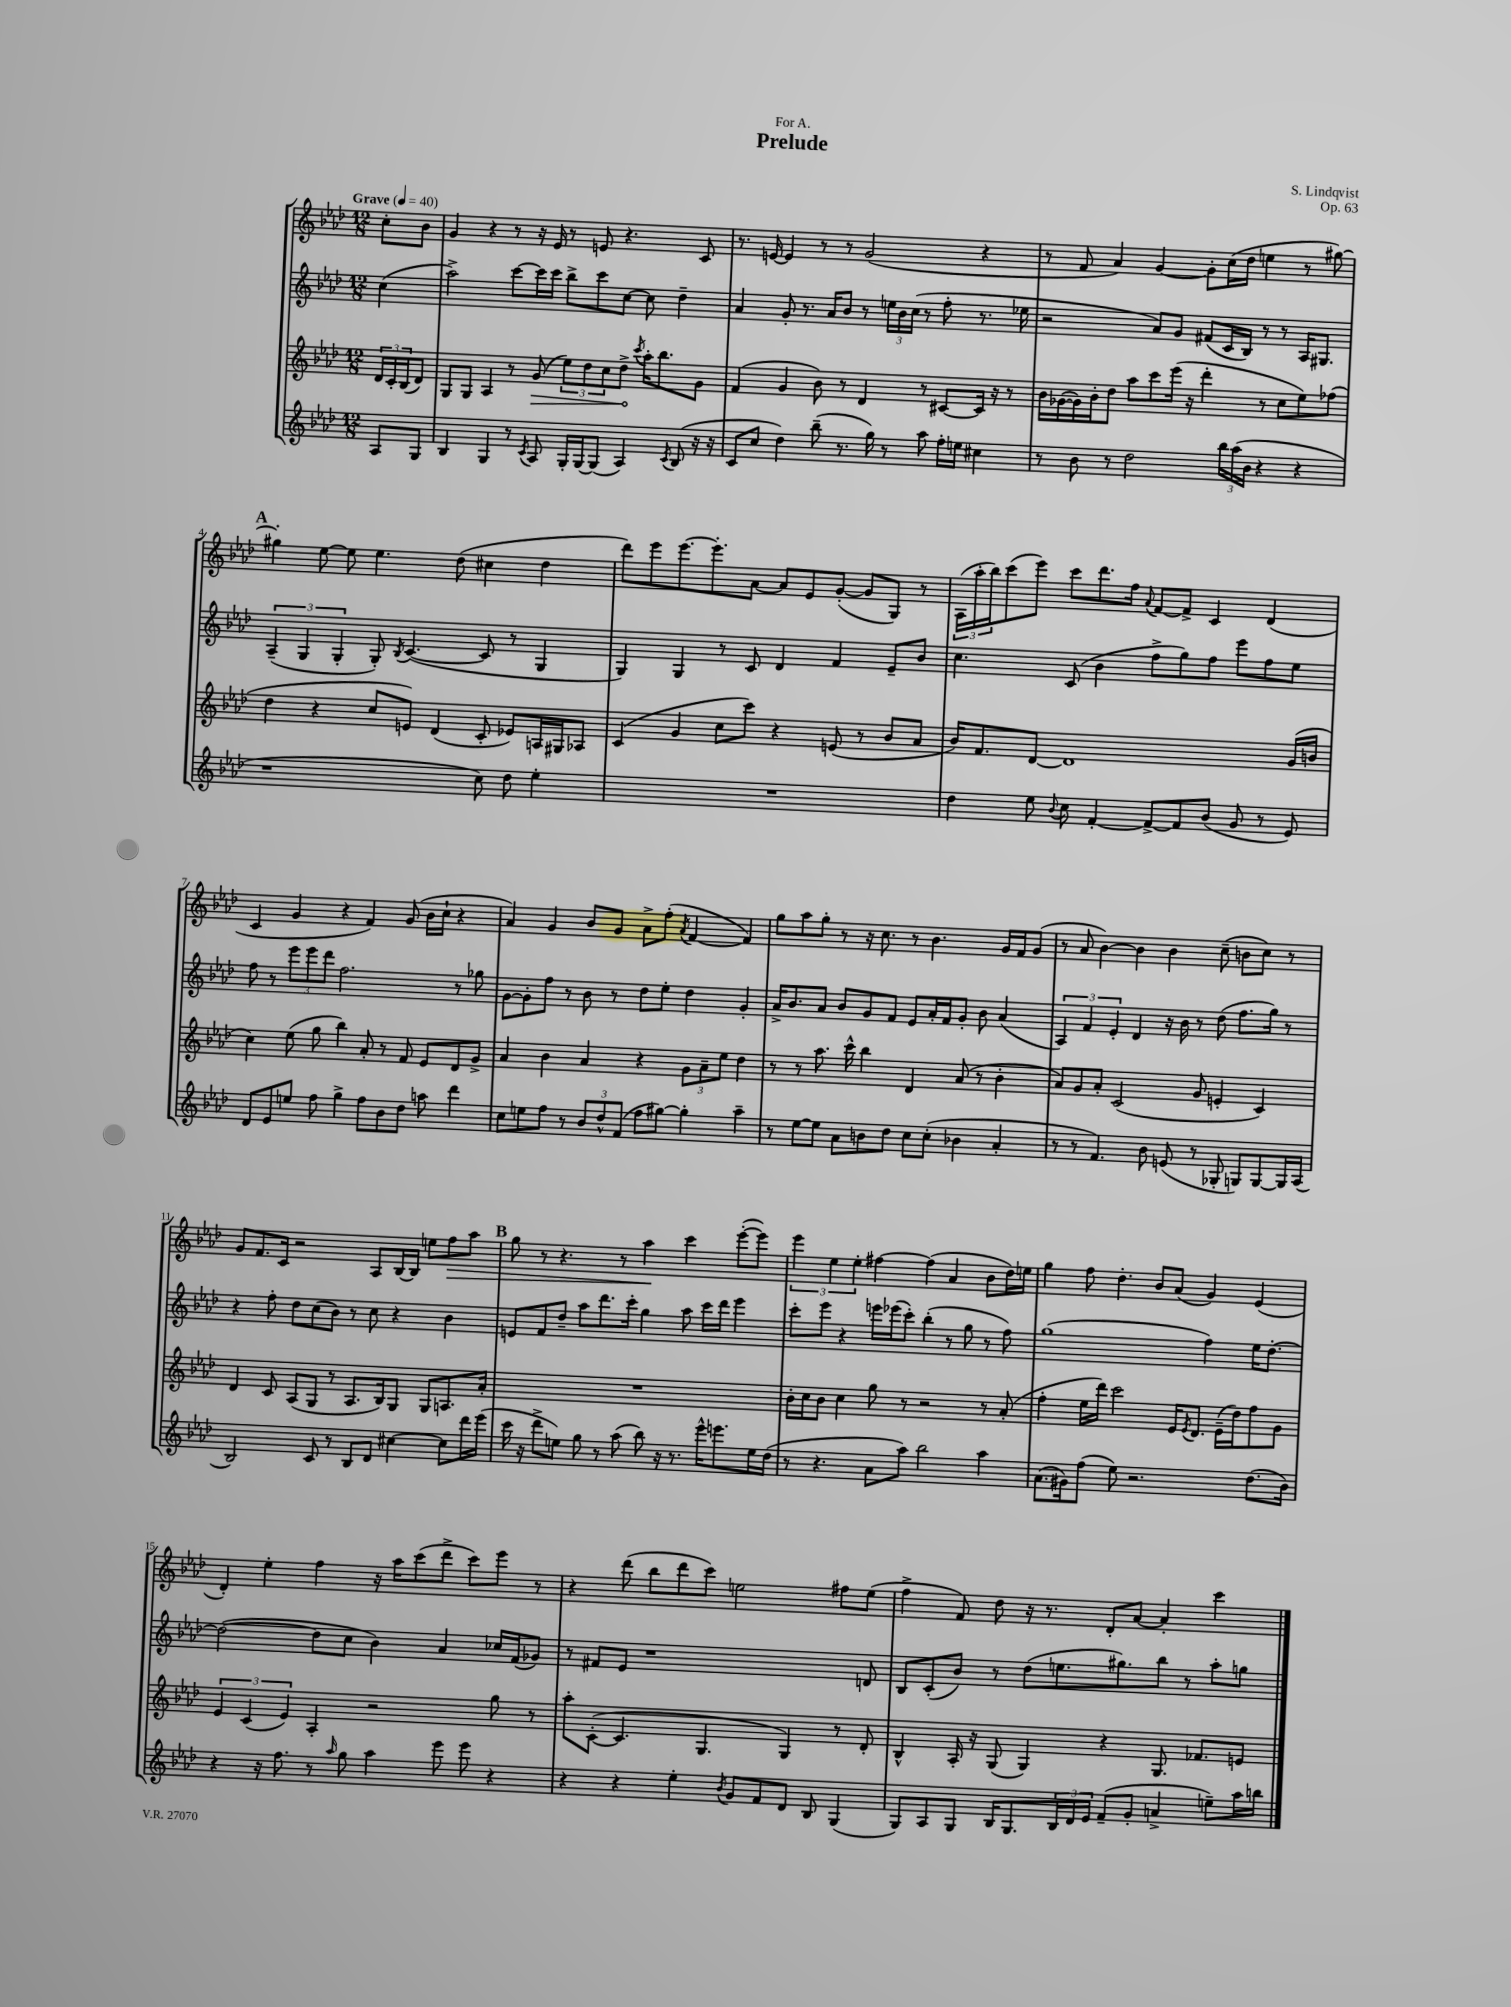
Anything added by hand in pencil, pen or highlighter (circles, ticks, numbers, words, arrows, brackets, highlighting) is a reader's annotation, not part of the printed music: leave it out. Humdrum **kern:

**kern	**kern	**dynam	**kern	**kern	**dynam
*part4	*part3	*part3	*part2	*part1	*part1
*staff4	*staff3	*staff3	*staff2	*staff1	*staff1
*clefG2	*clefG2	*	*clefG2	*clefG2	*
*k[b-e-a-d-]	*k[b-e-a-d-]	*	*k[b-e-a-d-]	*k[b-e-a-d-]	*
*M12/8	*M12/8	*	*M12/8	*M12/8	*
*MM40	*MM40	*	*MM40	*MM40	*
=	=	=	=	=	=
!	!	!	!	!LO:TX:a:B:t=Grave	!
8A-/L	24d-/LL	.	(4cc\	8cc'\L	.
.	24c'/	.	.	.	.
.	(24B-/J	.	.	.	.
8G/J	8d-/J)	.	.	8b-\J	.
=1	=1	=1	=1	=1	=1
4B-/	8G/L	.	2aa-^\)	4g/	.
.	8G/J	.	.	.	.
4G/	4A-/	.	.	4r	.
8r	8r	.	[8ccc\L	8r	.
8qc/	.	.	.	.	.
!	!	!LO:HP:b	!	!	!
8A-/	(8g/	>	16ccc\L]	16r	.
.	.	.	16ccc\JJ	16e-/	.
16G'/LL	12ee-\L)	.	8bb-^\L	8r	.
[16G/J	.	.	.	.	.
.	12dd-\	.	.	.	.
(8G/J]	.	.	8ccc\	8en/	.
.	12cc\	.	.	.	.
4A-/)	8dd-^\J	.	[8cc\J	4.r	.
.	8qccc/	.	.	.	.
.	16aa-'\KL	]	8cc\]	.	.
.	8.bb-\	.	.	.	.
8qc/	.	.	.	.	.
(8B-/	.	.	4dd-~\	.	.
16r	8g\J	.	.	8c/	.
16r	.	.	.	.	.
=2	=2	=2	=2	=2	=2
8c/L	(4f/	.	4a-/	8.r	.
8cc/J	.	.	.	.	.
.	.	.	.	[16en/	.
4dd-\)	4g/	.	8g'/	4e/]	.
.	.	.	8.r	.	.
(8bb-~\	8b-\)	.	.	8r	.
.	.	.	16a-/KL	.	.
8.r	8r	.	8b-/J	8r	.
.	4d-/	.	8r	(2g/	.
16gg\)	.	.	.	.	.
8r	.	.	24een\LL	.	.
.	.	.	24b-\	.	.
.	.	.	(24cc\JJ	.	.
8aa-\	8r	.	8r	.	.
16ff'\LL	[8c#X/L	.	8ff'\	.	.
16een\JJ	.	.	.	.	.
4cc#X\	16c#/Jk]	.	8.r	4r	.
.	16r	.	.	.	.
.	8r	.	.	.	.
.	.	.	16ee-X\	.	.
=3	=3	=3	=3	=3	=3
8r	16b-\LL	.	2r	8r	.
.	([16g-X\	.	.	.	.
8b-\	16g-\])	.	.	8f/	.
.	16b-'\J	.	.	.	.
8r	8dd-\J	.	.	4a-/)	.
2dd-\	8aa-\L	.	.	.	.
.	8ccc\	.	8a-/L)	[4g/	.
.	(16eee-\Jk	.	8g/J	.	.
.	16r	.	.	.	.
.	4ddd-'\	.	(8f#X/L	8g'\L]	.
24bb-\LL	.	.	16c/L	(16cc\L	.
(24aa-\	.	.	.	.	.
.	.	.	16B-/JJ)	16dd-\JJ	.
24b-\JJ	.	.	.	.	.
4r	8r	.	8r	4een\	.
.	8cc\L	.	8r	.	.
4r	8ee-\)	.	16A-/KL	8r	.
.	.	.	8.G#X/J	.	.
.	(8ff-X\J	.	.	[8gg#X\)	.
!!LO:LB:g=z
!!LO:REH:place=s1:t=A
=4	=4	=4	=4	=4	=4
1r	4dd-\	.	(6A-~/	4gg#X'\]	.
.	.	.	6G/	.	.
.	4r	.	.	[8ee-\	.
.	.	.	6G'/	.	.
.	.	.	.	8ee-\]	.
.	8cc/L	.	8G'/)	4.ee-\	.
.	.	.	8qB-/	.	.
.	8en/J)	.	([4.c/	.	.
.	(4d-/	.	.	.	.
.	.	.	.	(8dd-\	.
8cc\)	8c'/	.	8c/]	4cc#X\	.
8dd-\	8e-X/L)	.	8r	.	.
4ee-'\	16An/L	.	4G/	4dd-\	.
.	16G#X/J	.	.	.	.
.	8A-X/J	.	.	.	.
=5	=5	=5	=5	=5	=5
1.r	(4c/	.	4G/)	8ddd-\L)	.
.	.	.	.	8eee-\	.
.	4g/	.	4G/	[8.eee-\	.
.	.	.	.	8.eee-'\]	.
.	8cc\L	.	8r	.	.
.	8ccc\J)	.	8c/	[8a-\J	.
.	4r	.	4d-/	8a-/L]	.
.	.	.	.	8e-/	.
.	(8en/	.	4f/	([8g'/J	.
.	8r	.	.	8g/L]	.
.	8b-/L	.	8e-~/L	8G/J)	.
.	8a-/J	.	8b-/J	8r	.
=6	=6	=6	=6	=6	=6
4dd-\	16b-/KL)	.	4.cc\	(24A-\LL	.
.	.	.	.	24aa-'\	.
.	8.f/	.	.	.	.
.	.	.	.	24bb-\J)	.
.	.	.	.	(8ccc\	.
8ee-\	[8d-/J	.	.	8eee-\J)	.
8qqb-/	.	.	.	.	.
8cc\	1d-]	.	(8c/	8ccc\L	.
[4f'/	.	.	4b-\	8.ddd-\	.
.	.	.	.	16ff\Jk	.
.	.	.	.	8qqa-/	.
8f^/L_	.	.	8ff^\L	[8f/L	.
8f/]	.	.	8gg\)	8f^/J]	.
(8b-/J	.	.	8ff\J	4c/	.
8g/	.	.	8eee-\L	.	.
8r	.	.	8ff\	(4d-/	.
8e-/)	(16g/LL	.	8ee-\J	.	.
.	16bn/JJ	.	.	.	.
!!LO:LB:g=z
=7	=7	=7	=7	=7	=7
8d-/L	4cc\)	.	8ff\	4c/	.
8e-/	.	.	8r	.	.
8een/J	(8ee-\	.	12eee-\L	4g/	.
.	.	.	12eee-\	.	.
8ff\	8gg\	.	.	.	.
.	.	.	12ddd-\J	.	.
4gg^\	4bb-\)	.	2.ff\	4r	.
8ff\L	8a-'/	.	.	4f/)	.
8b-\	8r	.	.	.	.
8dd-\J	8f/	.	.	(8g/	.
8aan\	8e-/L	.	.	16b-\LL	.
.	.	.	.	16cc`\JJ	.
4ddd-\	8d-/	.	8r	4r	.
.	8g^/J	.	8gg-X\	.	.
=8	=8	=8	=8	=8	=8
8cc\L	4a-/	.	[8g\L	4a-/)	.
8een\	.	.	8g'\]	.	.
8ff\J	4b-\	.	8ff\J	4g/	.
8r	.	.	8r	.	.
12b-/L	4a-/	.	8b-\	8b-/L	.
12dd-^^/	.	.	.	.	.
.	.	.	8r	8g/J	.
(12f/J	.	.	.	.	.
8ff\L	4r	.	8dd-\L	8a-^\L	.
[8gg#X\J)	.	.	8ee-'\J	(8ff'\J	.
.	.	.	.	8qa-/	.
4gg#'\]	12g\L	.	4dd-\	[4f/	.
.	12a-~\	.	.	.	.
.	12ee-\J	.	.	.	.
4aa-~\	4dd-\	.	4g'/	4f/])	.
=9	=9	=9	=9	=9	=9
8r	8r	.	16a-^/KL	8gg\L	.
.	.	.	8.b-/	.	.
[8ee-\L	8r	.	.	8aa-\	.
8ee-\J]	8.aa-\	.	8a-/J	8gg'\J	.
8a-\L	.	.	8b-/L	8r	.
.	16ccc^^\	.	.	.	.
8bn\	4bb-\	.	8g/	16r	.
.	.	.	.	8.cc\	.
8dd-\J	.	.	8f/J	.	.
8cc\L	4d-/	.	8e-/L	8r	.
(8cc'\J	.	.	16a-'/L	4.b-\	.
.	.	.	16f/J	.	.
4b-X\	(8a-/	.	8g'/J	.	.
.	8r	.	8b-\	.	.
4a-'/	4b-'\	.	(4a-/	16g/LL	.
.	.	.	.	16f/J	.
.	.	.	.	(8g/J	.
=10	=10	=10	=10	=10	=10
8r	8a-/L)	.	6A-/)	8r	.
8r	8g/	.	.	8a-/	.
.	.	.	6f/	.	.
4.f/)	8a-'/J	.	.	[4b-\)	.
.	.	.	6e-'/	.	.
.	(2c/	.	.	.	.
.	.	.	4d-/	4b-\]	.
8b-\	.	.	.	.	.
(8en/	.	.	16r	4b-\	.
.	.	.	16b-\	.	.
8r	8g/	.	8r	.	.
8G-X'/	4en'/	.	(8dd-\	(8cc~\	.
8Gn/L)	.	.	8.ff\L	8bn\L	.
[8G/	4c/)	.	.	8cc\J)	.
.	.	.	16gg\Jk)	.	.
16G/L]	.	.	8r	8r	.
(16A-/JJ	.	.	.	.	.
!!LO:LB:g=z
=11	=11	=11	=11	=11	=11
2B-/)	4d-/	.	4r	8g/L	.
.	.	.	.	8.f/	.
.	8c/	.	8ff'\	.	.
.	.	.	.	16c/Jk	.
.	(8A-/L	.	8dd-\L	2r	.
8c/	8G/J	.	(8cc\	.	.
8r	8r	.	8b-\J)	.	.
8B-/L	8.A-/L	.	8r	.	.
8d-/J	.	.	8cc\	8A-/L	.
.	16B-/k)	.	.	.	.
[4cc#X\	8G/J	.	4r	[16B-/L	.
.	.	.	.	16B-/JJ]	.
.	8G/L	.	.	8een\L	.
!	!	!	!	!	!LO:HP:b
8cc#\L]	8.An/	.	4b-\	8ff\	>
16ddd-\L	.	.	.	8aa-\J	.
(16eee-\JJ	16a-'/Jk	.	.	.	.
!!LO:REH:place=s1:t=B
=12	=12	=12	=12	=12	=12
16ccc\	1.r	.	8en/L	8gg\	.
16r	.	.	.	.	.
8ddd-^\L	.	.	8f/	8r	.
8een\J)	.	.	8dd-~/J	4.r	.
8gg\	.	.	8aa-\L	.	.
8r	.	.	8.ddd-\	.	.
(8aa-\	.	.	.	8r	.
.	.	.	16ccc'\Jk	.	.
8bb-\)	.	.	4gg\	4aa-\	.
16r	.	.	.	.	.
8.r	.	.	.	.	.
.	.	.	8aa-\	4ccc\	]
16eee-^^\KL	.	.	16ccc\LL	.	.
8.eeen\	.	.	16ddd-\JJ	.	.
.	.	.	4eee-\	([8eee-'\L	.
16ee\L	.	.	.	8eee-\J])	.
(16dd-\JJ	.	.	.	.	.
=13	=13	=13	=13	=13	=13
8r	16b-'\LL	.	8ccc'\L	6eee-\	.
.	16cc\J	.	.	.	.
4.r	8b-\J	.	8eee-\J	.	.
.	.	.	.	6ee-\	.
.	4cc\	.	4r	.	.
.	.	.	.	6ee-'\	.
8a-\L	8gg\	.	16eeen\LL	[4ff#X\	.
.	.	.	(16eee-X\J	.	.
8aa-\J)	8r	.	8ccc'\J)	.	.
2bb-\	2r	.	(4bb-'\	(4ff#\]	.
.	.	.	8r	4a-/	.
.	.	.	8gg\	.	.
4aa-\	8r	.	8r	8b-\L	.
.	(8a-'/	.	8ff\)	16dd-\L)	.
.	.	.	.	16een\JJ	.
=14	=14	=14	=14	=14	=14
(8.a-\L	4ff'\	.	(1gg	4gg\	.
16g#X\k)	.	.	.	.	.
(8ff\J	16ee-\LL	.	.	8ff\	.
.	16ddd-\JJ)	.	.	.	.
8ee-\)	2ccc\	.	.	4.dd-'\	.
2.r	.	.	.	.	.
.	.	.	.	8b-/L	.
.	16e-/KL	.	.	(8a-/J	.
.	8qe-/	.	.	.	.
.	8.d-/J	.	.	.	.
.	.	.	4ff\)	4g/)	.
.	(16e-~\LL	.	.	.	.
.	16dd-\J)	.	.	.	.
(8.dd-\L	8ff\	.	16ee-\KL	(4e-/	.
.	.	.	[8.dd-'\J	.	.
.	8g\J	.	.	.	.
16b-\Jk)	.	.	.	.	.
!!LO:LB:g=z
=15	=15	=15	=15	=15	=15
4r	6e-/	.	(2dd-\_	4d-'/)	.
.	(6c/	.	.	.	.
16r	.	.	.	4ee-'\	.
8.ff\	.	.	.	.	.
.	6e-/)	.	.	.	.
8r	4A-'/	.	8dd-\L]	4ff\	.
16qqaa-/	.	.	.	.	.
8gg\	.	.	8cc\J	.	.
4aa-\	2r	.	4b-\)	16r	.
.	.	.	.	16aa-\KL	.
.	.	.	.	(8ccc\	.
8eee-\	.	.	4a-/	8ddd-^\J	.
8eee-\	.	.	.	8ccc\L)	.
4r	8gg\	.	16cc-X/LL	8eee-\J	.
.	.	.	(16f/J	.	.
.	8r	.	8g-X/J)	8r	.
=16	=16	=16	=16	=16	=16
4r	8aa-'\L	.	8r	4r	.
.	([8c'\J	.	8f#X/L	.	.
4r	4.c/]	.	8e-/J	(8ddd-\	.
.	.	.	1r	8bb-\L	.
4ee-'\	.	.	.	8ddd-\	.
.	4.G/	.	.	8ccc\J)	.
8qb-/	.	.	.	.	.
8g/L	.	.	.	2een\	.
8f/	.	.	.	.	.
8d-/J	4G/)	.	.	.	.
8B-/	.	.	.	.	.
(4G/	8r	.	.	8ff#X\L	.
.	8d-'/	.	8dn/	(8ee\J	.
=17	=17	=17	=17	=17	=17
8G/L)	4B-^^/	.	8B-/L	4ff^\	.
8A-/	.	.	(8c'/	.	.
8G/J	16A-'/	.	8b-/J)	8f/)	.
.	16r	.	.	.	.
16B-/KL	(8G/	.	8r	8dd-\	.
8.G/	.	.	.	.	.
.	4G/)	.	(8dd-\L	16r	.
.	.	.	.	8.r	.
24B-/L	.	.	8.een\	.	.
24d-/	.	.	.	.	.
24e-/JJ	.	.	.	.	.
(8f~/L	4r	.	.	8d-'/L	.
.	.	.	8.gg#X\)	.	.
8g'/J	.	.	.	[8a-/J	.
4an^/	8.G/	.	8bb-\J	4a-'/]	.
.	.	.	8r	.	.
.	8.f-X/L	.	.	.	.
8een~\L)	.	.	8aa-'\L	4ccc\	.
16aa-\L	8en/J	.	8ggn\J	.	.
16bbn\JJ	.	.	.	.	.
==	==	==	==	==	==
*-	*-	*-	*-	*-	*-
